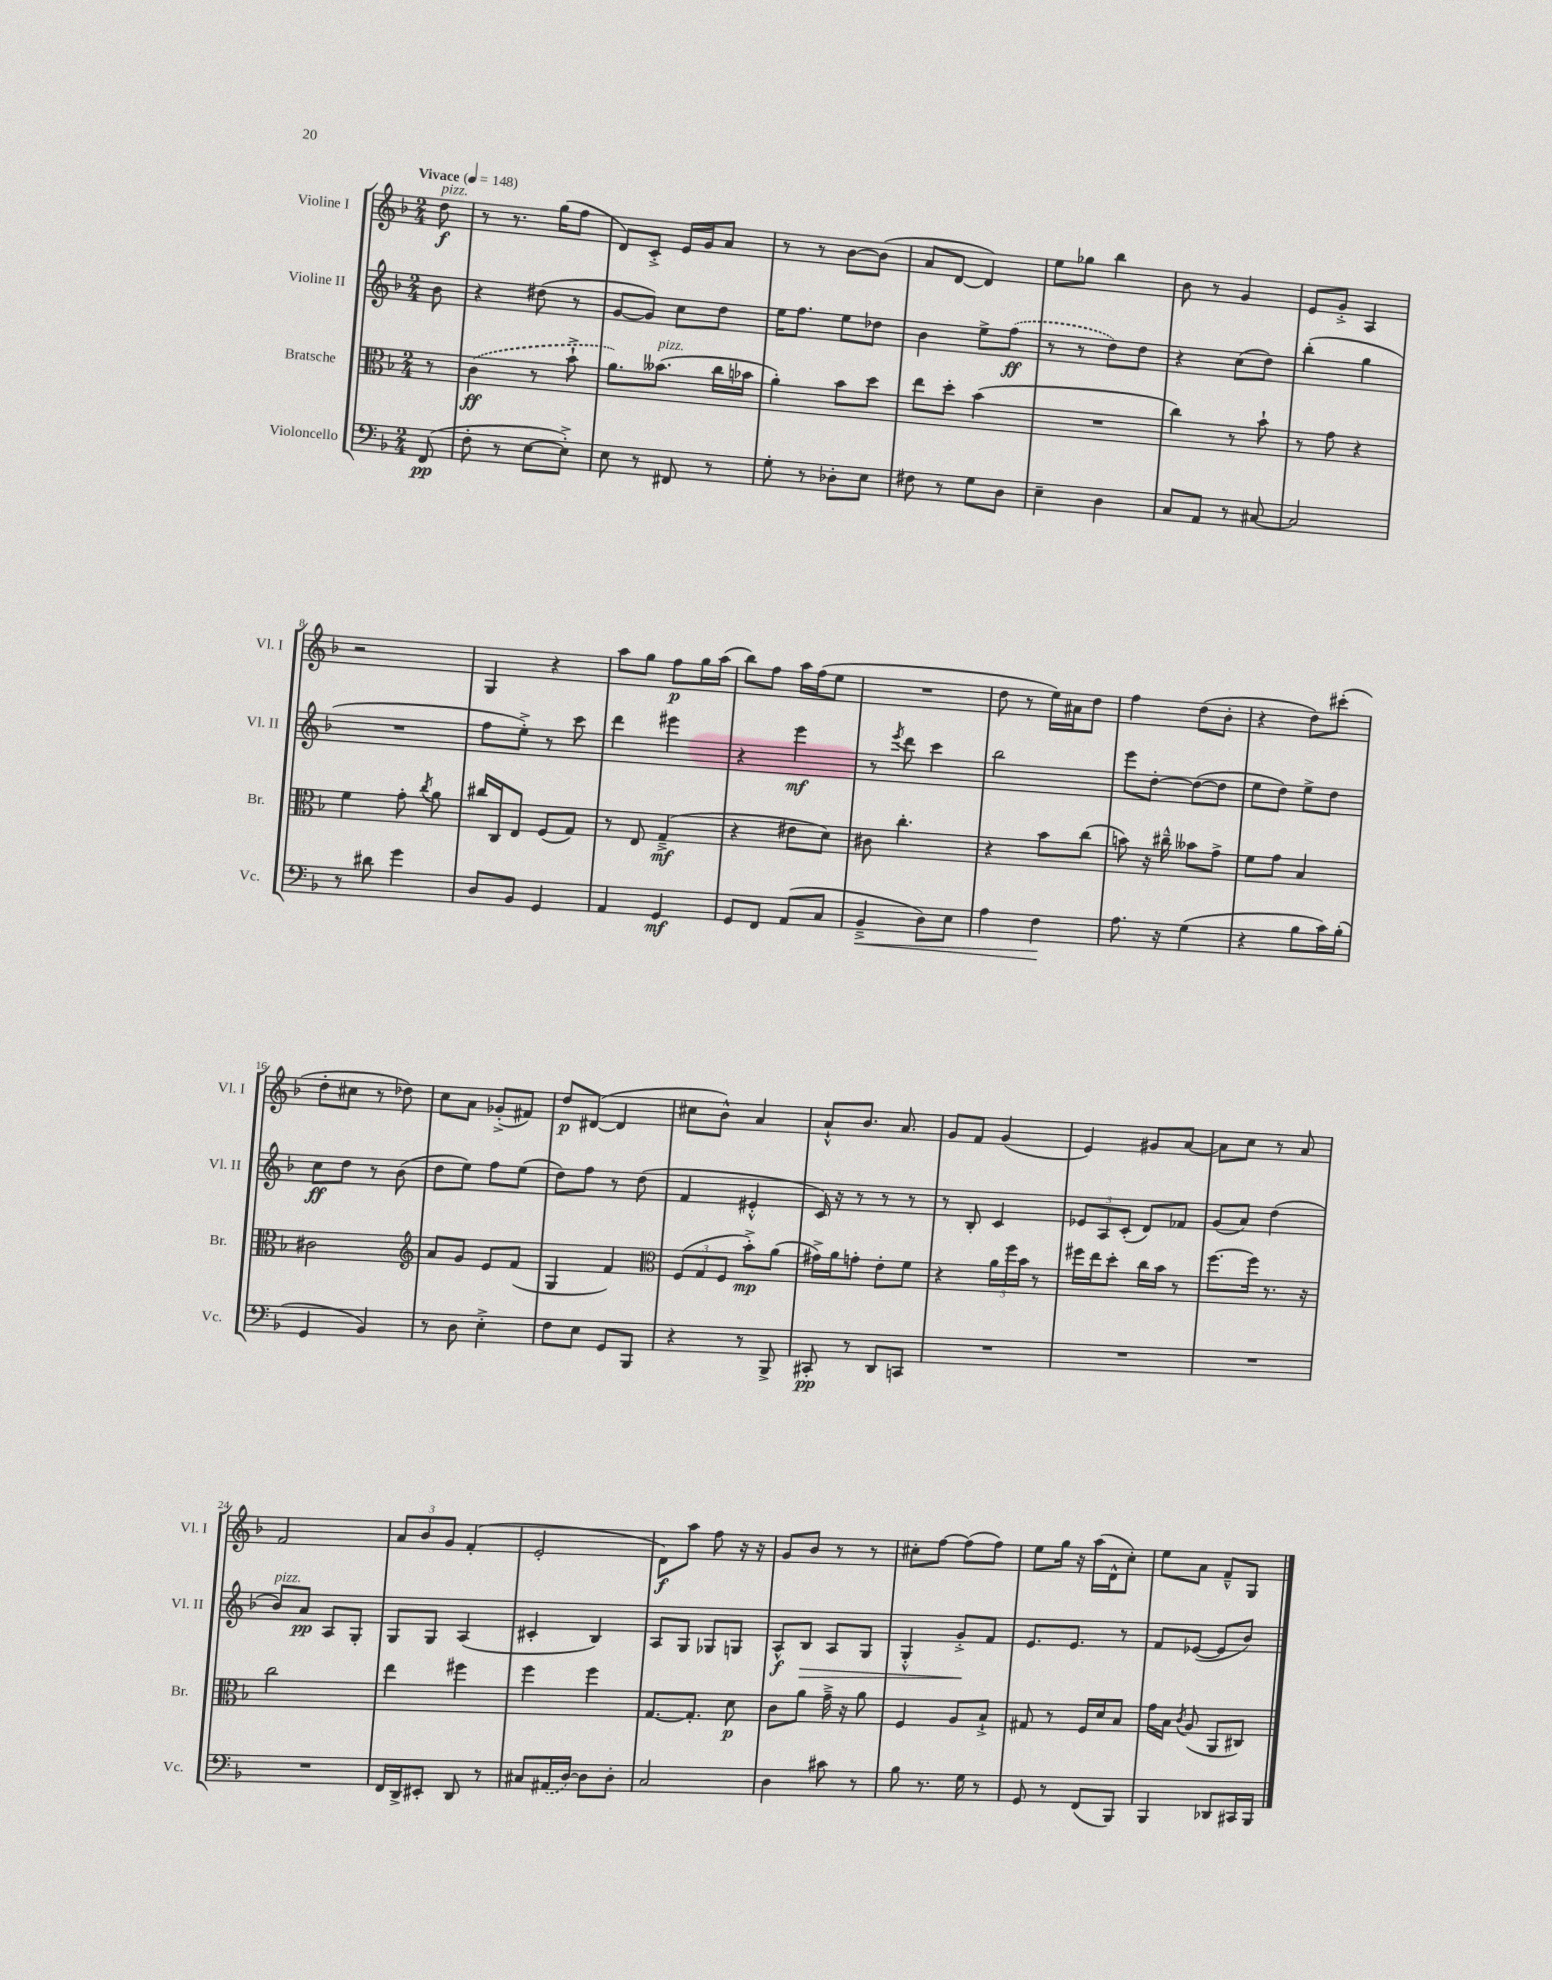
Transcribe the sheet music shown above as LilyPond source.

<<
\new StaffGroup <<
\new Staff = "s0" \with { instrumentName = "Violine I" shortInstrumentName = "Vl. I" } {
    \clef treble \key f \major \numericTimeSignature \time 2/4 \partial 8 \tempo "Vivace" 4 = 148
    \autoBeamOff d''8\f^\markup { \italic "pizz." } |
    r8 r8. g''16[( f''8] |
    d'8[) c'8]-.-> e'16[ g'16 a'8] |
    r8 r8 bes'8[~ bes'8]( |
    a'8[ d'8]~ d'4) |
    e''8[ ges''8] bes''4 |
    bes'8 r8 g'4 |
    e'8[ g'8]-.-> a4 |
    r2 |
    g4 r4 |
    a''8[ g''8] f''8[\p g''16 a''16]( |
    bes''8[) f''8] a''16[ f''16( e''8] |
    R2 |
    d''8 r8 e''16[) ais'16 d''8] |
    f''4 d''8[( bes'8]-. |
    r4 d''8[) cis'''8]-.( |
    d''8[-. cis''8] r8 des''8) |
    c''8[ a'8] ges'8[-.->( fis'8]) |
    d''8[\p dis'8]~( dis'4 |
    cis''8[ bes'8]-^) a'4 |
    a'8[-!-^ bes'8.] a'8. |
    g'8[ f'8] g'4( |
    e'4) gis'8[ a'8]~ |
    a'8[ c''8] r8 a'8 |
    f'2 |
    \tuplet 3/2 { a'8[ bes'8 g'8] } f'4-.( |
    e'2-. |
    d'8[\f) a''8] f''8 r16 r16 |
    g'8[ bes'8] r8 r8 |
    cis''8[-. f''8]~ f''8[( f''8]) |
    e''8[ g''16] r16 a''16[( d'16-^ c''8]-.) |
    e''8[ a'8] f'8[---^ g8] \bar "|." |
}
\new Staff = "s1" \with { instrumentName = "Violine II" shortInstrumentName = "Vl. II" } {
    \clef treble \key f \major \numericTimeSignature \time 2/4 \partial 8
    \autoBeamOff bes'8 |
    r4 dis''8( r8 |
    g'8[~ g'8]) c''8[ d''8] |
    e''16[ f''8.] e''8[ des''8] |
    bes'4 e''8[-> \once \slurDashed f''8]\ff( |
    r8 r8 d''8[) d''8] |
    r4 c''8[( d''8]) |
    bes''4-.( g''4 |
    R2 |
    f''8[ e''8]-.->) r8 c'''8 |
    d'''4 eis'''4 |
    r4 e'''4\mf |
    r8 \acciaccatura { e'''8 } d'''8 c'''4 |
    bes''2 |
    e'''8[ d''8]~-. d''8[~( d''8] |
    e''8[ d''8]) e''8[-> d''8] |
    c''8[\ff d''8] r8 bes'8( |
    d''8[ e''8]) f''8[ e''8]( |
    d''8[) f''8] r8 d''8( |
    f'4 eis'4-.-^ |
    c'16) r16 r8 r8 r8 |
    r8 bes8-. c'4 |
    \tuplet 3/2 { ees'8[ a8 c'8]-.( } d'8[) fes'8] |
    g'8[( a'8]) d''4( |
    bes'8[^\markup { \italic "pizz." }) a'8]\pp a8[ g8]-. |
    g8[ g8] a4( |
    cis'4-. bes4) |
    a8[ g8] ges8[ g8] |
    a8[-^\f bes8]\> a8[ g8] |
    g4-.-^ g'8[-.->\! f'8] |
    e'8.[ e'8.] r8 |
    f'8[ ees'8]~( ees'8[ bes'8]) \bar "|." |
}
\new Staff = "s2" \with { instrumentName = "Bratsche" shortInstrumentName = "Br." } {
    \clef alto \key f \major \numericTimeSignature \time 2/4 \partial 8
    \autoBeamOff r8 |
    \once \slurDashed c'4\ff( r8 bes'8-!-> |
    a'8.[) beses'8.]^\markup { \italic "pizz." }( c''16[ bes'16] |
    a'4-.) bes'8[ d''8] |
    e''8[ d''8]-. bes'4( |
    R2 |
    c''4) r8 bes'8-! |
    r8 g'8 r4 |
    f'4 g'8-. \acciaccatura { c''8 } a'8 |
    cis''16[ c16 e8] f8[( g8]) |
    r8 e8 g4--->\mf( |
    r4 eis'8[ d'8]) |
    cis'8 c''4.-. |
    r4 bes'8[ c''8]( |
    b'8) r16 cis''16---^ beses'8[ g'8]-> |
    f'8[ g'8] bes4 |
    cis'2 |
    \clef treble a'8[ g'8] e'8[ f'8]( |
    g4 f'4) |
    \clef alto \tuplet 3/2 { f8[( g8 f8] } bes'8[-.->\mp) a'8]( |
    gis'16[->) a'16 g'8]-. e'8[-. f'8] |
    r4 \tuplet 3/2 { a'16[ f''16 bes'16] } r8 |
    fis''16[ e''16 d''8]-. c''16[ bes'16] r8 |
    f''8.[~ f''16] r8. r16 |
    c''2 |
    e''4 fis''4 |
    f''4 f''4 |
    g8.[~ g8.]-. d'8\p |
    c'8[ a'8] g'16---> r16 a'8 |
    f4 a8[ bes8]-!-> |
    gis8 r8 f16[ d'16 bes8] |
    g'16[ bes16] \acciaccatura { c'8 } a8( a,8[ cis8]) \bar "|." |
}
\new Staff = "s3" \with { instrumentName = "Violoncello" shortInstrumentName = "Vc." } {
    \clef bass \key f \major \numericTimeSignature \time 2/4 \partial 8
    \autoBeamOff f,8\pp( |
    f8-. r8 e8[~ e8]-.->) |
    e8 r8 fis,8 r8 |
    g8-. r8 des8[-. e8] |
    fis8 r8 g8[ d8] |
    e4-- d4 |
    c8[ a,8] r8 cis8~ |
    cis2 |
    r8 dis'8 g'4 |
    d8[ bes,8] g,4 |
    a,4 g,4\mf |
    g,8[ f,8] a,8[( c8] |
    bes,4--->\< d8[) e8] |
    a4 f4\! |
    a8. r16 g4( |
    r4 bes8[ c'16) bes16]-.( |
    g,4 bes,4) |
    r8 d8 e4-.-> |
    f8[ e8] g,8[ bes,,8] |
    r4 r8 bes,,8-> |
    cis,8-.\pp r8 d,8[ c,8] |
    R2 |
    R2 |
    R2 |
    R2 |
    f,16[ d,16-> eis,8]-. d,8 r8 |
    cis8[ \once \slurDashed ais,16( d16]~) d8[ d8]-. |
    c2 |
    d4 cis'8 r8 |
    bes8 r8. g16 r8 |
    g,8 r8 f,8[( bes,,8]) |
    bes,,4 des,8[ cis,16 bes,,16] \bar "|." |
}
>>
>>
